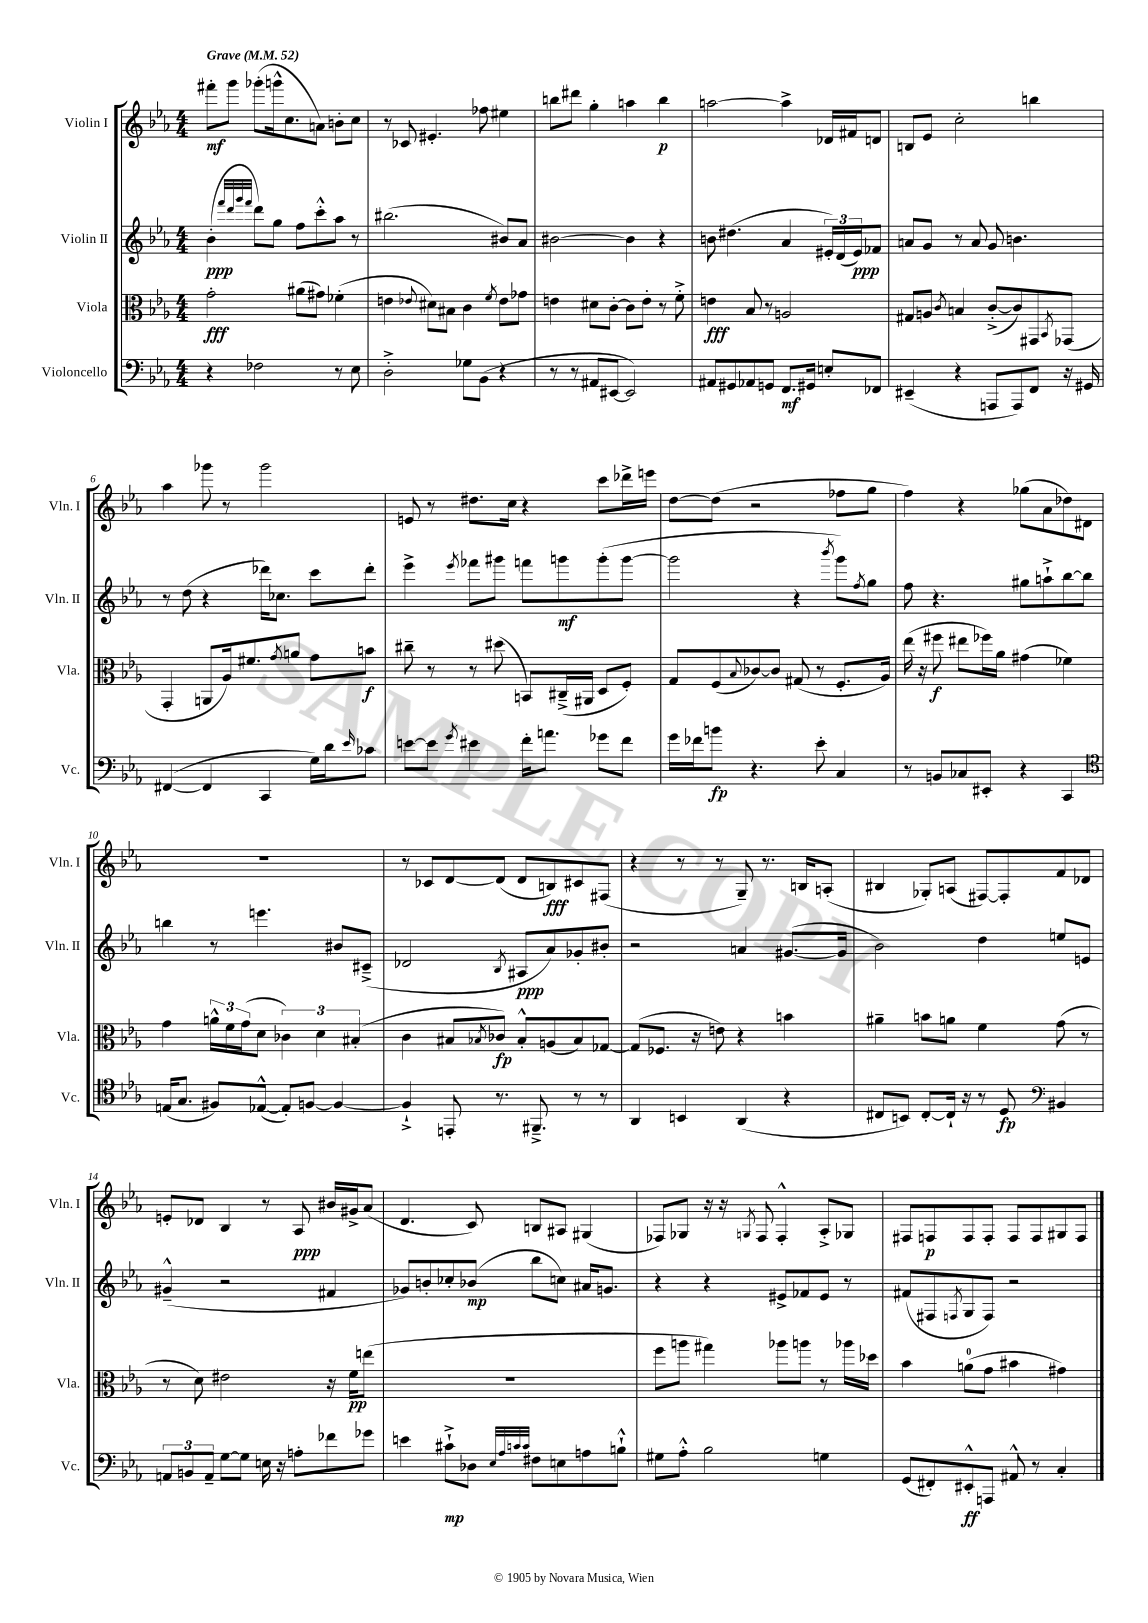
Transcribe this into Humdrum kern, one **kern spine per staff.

**kern	**kern	**kern	**kern
*staff4	*staff3	*staff2	*staff1
*clefF4	*clefC3	*clefG2	*clefG2
*k[b-e-a-]	*k[b-e-a-]	*k[b-e-a-]	*k[b-e-a-]
*M4/4	*M4/4	*M4/4	*M4/4
*MM52	*MM52	*MM52	*MM52
4r	2g'	(4b-'	8fff#'
.	.	.	8ggg
.	.	32qqfff	.
.	.	32qqddd	.
.	.	32qqggg	.
.	.	32qqfff	.
2F-	.	8ddd)	(8ggg-'
.	.	8gg	16ggg^^
.	.	.	8.cc
.	(8a#	8ff	.
.	8g#)	8ccc'^^	8a)
8r	(4f-'	8aa-	8b'
8E-	.	8r	8cc
=	=	=	=
2D'^	4e	(2.bb#	8r
.	.	.	8c-
.	8qqe-	.	.
.	8d#)	.	4.e#'
.	8B#	.	.
8G-	4c	.	.
(8BB-	.	.	8ff-
.	8qf	.	.
4r	8e-	8b#)	4ee#
.	8g-	8a-	.
=	=	=	=
8r	4e	[2b#	8bb
8r	.	.	8ddd#
8AA#	8d#	.	4gg'
[8EE#	[8c'	.	.
2EE#])	8c]	4b#]	4aa
.	8e'	.	.
.	8r	4r	4bb
.	8f'^	.	.
=	=	=	=
8AA#	4e	8b	[2aa
8GG#	.	(4.dd#	.
8AA-	8B-	.	.
8GG	8r	.	.
8.FF	2A	4a-	4aa^]
16GG#	.	.	.
8E'	.	24e#')	16d-
.	.	(24d	.
.	.	.	16f#
.	.	24e#)	.
8FF-	.	8f-	8d
=	=	=	=
(4EE#~	8G#	8a	8B
.	8A	8g	8e-
.	8qc	.	.
4r	4B	8r	2cc'
.	.	8a	.
8AAA	([8c'^	8g	.
8AAA)	8c])	4.b	.
8FF	8GG#	.	4bb
.	8qBB-	.	.
16r	(8GG-	.	.
16GG#	.	.	.
=	=	=	=
([4FF#	4GG'	8r	4aa-
.	.	(8dd	.
4FF#]	8AA	4r	8ggg-
.	16A-)	.	8r
.	8.f#	.	.
4CC	.	16ddd-)	2ggg-
.	.	8.cc-	.
.	8qg	.	.
.	8a	.	.
16G)	8g	8ccc	.
16d	.	.	.
16qqe-	.	.	.
8c-	8b	8ddd-'	.
=	=	=	=
[8e	8cc#~	4eee-^	8e
8e]	8r	.	8r
8qg	.	8qeee-	.
4e#	8r	8fff-	8.dd#
.	(8dd#	8ggg#	.
.	.	.	16cc
16f'	8BB)	8fff	4r
8.a	.	.	.
.	(16C#~^	8ggg	.
.	16AA#	.	.
8g-	8D	(8ggg'	8ccc
8f	8F')	[8ggg	16ddd-^
.	.	.	16eee
=	=	=	=
16g	8G	2ggg]	[8dd
16f-	.	.	.
8b	(8F	.	(8dd]
.	8qqB-	.	.
4.r	[8c-)	.	2r
.	8c-]	.	.
.	(8G#	4r	.
8e-'	8r	.	.
.	.	8qbbb-	.
4C	8.F'	8ggg)	8ff-
.	.	8qff	.
.	.	8gg	8gg
.	16A-)	.	.
=	=	=	=
8r	(16ee-	8ff	4ff)
.	16r	.	.
8BB	8ff#	4.r	.
8C-	8ee#	.	4r
8EE#'	16ff-)	.	.
.	16a-	.	.
4r	(4g#	8gg#	(8gg-
.	.	8aa`^	8a-
4CC	4f-)	[8bb-	8dd-)
.	.	8bb-]	8d#
=	=	=	=
*clefC4	*	*	*
(16E	4g	4bb	1r
8.G	.	.	.
8F#)	24a^^	8r	.
.	24f	.	.
.	(24g	.	.
([8E-^^	8d	4.eee	.
8E-'])	6c-)	.	.
[8F	.	.	.
.	6d	.	.
4F_	.	8b#	.
.	(6B#'	.	.
.	.	(8c#~^	.
=	=	=	=
4F`^]	4c	2d-	8r
.	.	.	8c-
8EE'	8B#	.	[8d
.	8qB-	.	.
8.r	8c-)	.	(8d]
.	.	8qB-	.
.	8B-'^^	8A#	8d
8.FF#~^	.	.	.
.	(8A	8a-)	8B)
8r	8B-)	8g-'	8c#
8r	[8G-	8b#'	(8F#
=	=	=	=
4AA-	(8G-]	2r	4r
.	8.F-	.	.
4BB	.	.	8r
.	16r	.	.
.	8e)	.	8r
(4AA-	4r	4a	8G~)
.	.	.	8.r
4r	4b	([8.g#	.
.	.	.	16B
.	.	.	(8A'
.	.	16g#]	.
=	=	=	=
8C#	4a#~	2b-)	4B#
8BB)	.	.	.
[8C#'	8b	.	8G-')
16C#`]	8a	.	(8A
16r	.	.	.
8r	4f	4dd	[8F#)
8D	.	.	8F#']
*clefF4	*	*	*
4BB#	(8g	8ee	8f
.	8r	8e	8d-
=	=	=	=
12AA	8r	(4g#~^^	8e'
12BB	.	.	.
.	8d)	.	8d-
12AA~	.	.	.
[8G	2e#	2r	4B-
8G]	.	.	.
16E	.	.	8r
16r	.	.	.
8A'	.	.	8A-
8f-	16r	4f#	16b#
.	16f	.	16g#^
8g-	(8ee	.	(8a-
=	=	=	=
4e	1r	8g-)	4.d
.	.	8b'	.
8c#`^	.	8cc-'	.
8D-	.	(8b-	8c)
32qqE-	.	.	.
32qqA-	.	.	.
32qqc	.	.	.
32qqc	.	.	.
8F#	.	8bb-	8B
8E	.	8cc)	8A#
8A	.	16a#	(4G#
.	.	8.g	.
8B`^^	.	.	.
=	=	=	=
8G#	8ff	4r	8F-)
8A-'^^	8aa	.	8G-
2B-	4gg#)	4r	16r
.	.	.	16r
.	.	.	8qG
.	.	.	8F-
.	8aa-	8e#^	4F-'^^
.	8aa	8f-	.
4G	8r	8e#	8A-'^
.	16aa-	8r	8G-
.	16dd-	.	.
=	=	=	=
(8GG	4b-	(8f#	8F#
8FF#')	.	8F#	8F
.	.	8qF	.
8EE#'^^	(8a	8G	8F
8AAA	8g	8F)	8F'
8AA#^^	4b#	2r	8F
8r	.	.	8F
4C'	4g#)	.	8G#
.	.	.	8F
==	==	==	==
*-	*-	*-	*-
